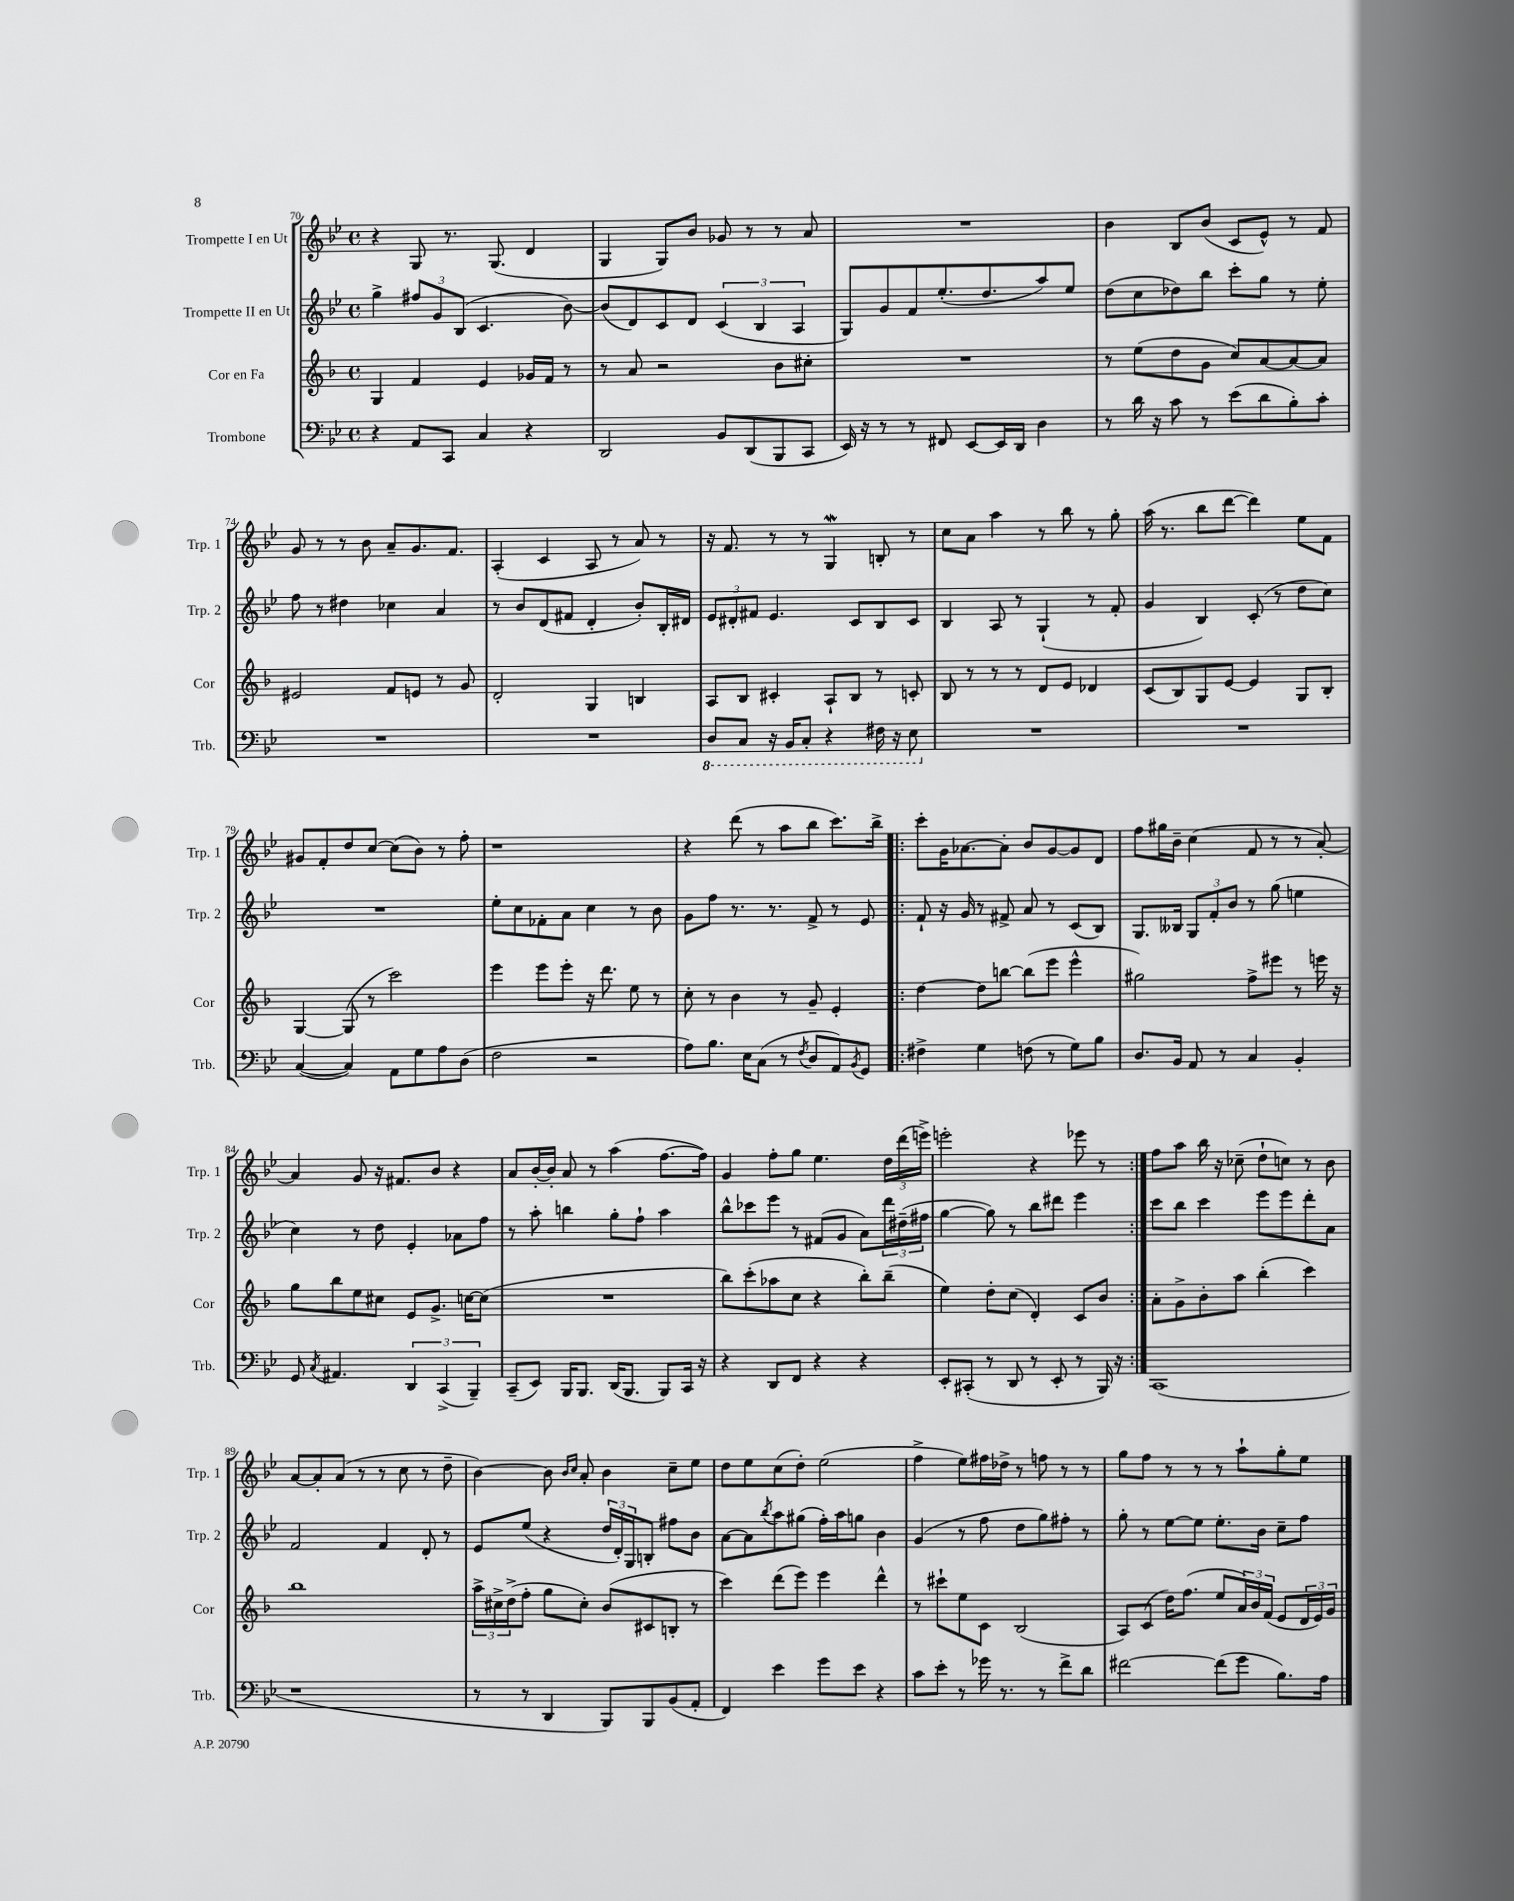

**kern	**kern	**kern	**kern
*staff4	*staff3	*staff2	*staff1
*clefF4	*clefG2	*clefG2	*clefG2
*k[b-e-]	*k[b-]	*k[b-e-]	*k[b-e-]
*M4/4	*M4/4	*M4/4	*M4/4
*met(c)	*met(c)	*met(c)	*met(c)
4r	4G/	4gg^\	4r
8AA/L	4f/	12ff#/L	8G/
.	.	12g/	.
8CC/J	.	.	8.r
.	.	(12B-/J	.
4C/	4e/	4.c/	.
.	.	.	(8.G/
4r	16g-/LL	.	4d/
.	16f/JJ	.	.
.	8r	[8b-\)	.
=	=	=	=
2DD/	8r	(8b-/]L	4G/
.	8a/	8d/)	.
.	2r	8c/	8G/L)
.	.	8d/J	8b-/J
8BB-/L	.	(6c/	8g-/
(8DD/	.	.	8r
.	.	6B-/	.
8BBB-/	8b-\L	.	8r
.	.	6A/	.
8CC/J	8cc#'\J	.	8a/
=	=	=	=
16EE-/)	1r	8G/L)	1r
16r	.	.	.
8r	.	8g/	.
8r	.	8f/	.
8FF#/	.	(8.ee-'/	.
[8EE-/L	.	.	.
.	.	8.dd/	.
16EE-/]L	.	.	.
16DD/JJ	.	.	.
4D\	.	8aa/)	.
.	.	8ee-/J	.
=	=	=	=
8r	8r	(8dd\L	4b-\
16d\	(8ee\L	8cc\	.
16r	.	.	.
8c\	8dd\	8dd-\)	8B-/L
8r	8g\J	8bb-\J	(8b-/J
(8e-\L	8cc/L)	8ccc'\L	8c/L
8d\	[8a/	8gg\J	8e-^^/J)
8B-'\)	8a/_	8r	8r
8c'\J	8a/]J	8ee-'\	8f/
=	=	=	=
1r	2e#/	8ff\	8g/
.	.	8r	8r
.	.	4dd#\	8r
.	.	.	8b-\
.	8f/L	4cc-\	8a~/L
.	8e/J	.	8.g/
.	8r	4a/	.
.	.	.	8.f/J
.	8g/	.	.
=	=	=	=
1r	2d'/	8r	(4A'/
.	.	8b-/L	.
.	.	(8d/	4c/
.	.	8f#/J	.
.	4G/	4d'/	8A/
.	.	.	8r
.	4B/	8b-'/L)	8a/)
.	.	16B-'/L	8r
.	.	16d#/JJ	.
=	=	=	=
8DD/L	8A/L	12e-/L	16r
.	.	.	8.f/
.	.	12d#'/	.
8CC/J	8B-/J	.	.
.	.	12f#/J	.
16r	4c#'/	4.e-/	8r
16BBB-/LK	.	.	.
8CC'/J	.	.	8r
4r	8A`/L	.	4G/
.	8B-/J	8c/L	.
16FF#\	8r	8B-/	8B'/
16r	.	.	.
8EE-\	8c'/	8c/J	8r
=	=	=	=
1r	8B-/	4B-/	8cc\L
.	8r	.	8a\J
.	8r	8A/	4aa\
.	8r	8r	.
.	8d/L	(4G`/	8r
.	8e/J	.	8bb-\
.	4d-/	8r	8r
.	.	8f'/	8gg'\
=	=	=	=
1r	(8c/L	4g/	(16aa\
.	.	.	8.r
.	8B-/)	.	.
.	8G/	4B-/)	8bb-\L
.	[8e/J	.	[8ddd\J
.	4e/]	(8c'/	4ddd\])
.	.	8r	.
.	8G/L	8dd\L	8ee-\L
.	8B-'/J	8cc\J)	8f\J
=	=	=	=
([4C/	[4G/	1r	8g#/L
.	.	.	8f'/
4C/])	(8G/]	.	8dd/
.	8r	.	[8cc/J
8AA\L	2ccc\)	.	(8cc\]L
8G\	.	.	8b-\J)
8A\	.	.	8r
(8D\J	.	.	8ff'\
=	=	=	=
2F\	4eee\	8ee-'\L	1r
.	.	8cc\	.
.	8eee\L	8f-'\	.
.	8eee'\J	8a\J	.
2r	16r	4cc\	.
.	8.ddd\	.	.
.	8ee\	8r	.
.	8r	8b-\	.
=	=	=	=
8A\L)	8cc'\	8g\L	4r
8.B-\J	8r	8ff\J	.
.	4b-\	8.r	(8ddd\
16E-\LK	.	.	.
(8C\J	.	.	8r
.	.	8.r	.
8r	8r	.	8aa\L
8qF/	.	.	.
8D/L	8g~/	8f^/	8bb-\J
8AA/)	4e'/	8r	8.ccc\L)
8qBB-/	.	.	.
8GG/J	.	8e-/	.
.	.	.	16bb-^\Jk
=!|:	=!|:	=!|:	=!|:
4F#^\	[4dd\	8f`/	8ccc'\L
.	.	16r	16g\K
.	.	16g/	[8.a-\
4G\	8dd\]L	8r	.
.	[8bb\J	8f#^/	8a-'\]J
(8F\	(8bb\]L	8a/	8b-/L
8r	8eee\J	8r	[8g/
8G\L)	4eee^^\	(8c/L	8g/]
8B-\J	.	8B-/J)	8d/J
=	=	=	=
8.D/L	2gg#\)	8.G/L	8ff\L
.	.	.	16gg#\L
16BB-/Jk	.	16B--/Jk	16b-~\JJ
8AA/	.	12G/L	(4cc\
.	.	12f'/	.
8r	.	.	.
.	.	12b-/J	.
4C/	8ff^\L	8r	8f/
.	8eee#\J	(8gg\	8r
4BB-'/	8r	4ee\	8r
.	16eee\	.	[8a'/)
.	16r	.	.
=	=	=	=
8GG/	8gg\L	4cc\)	4a/]
8qC/	.	.	.
4.AA#/	8bb-\	.	.
.	8ee\	8r	8g/
.	8cc#\J	8dd\	16r
.	.	.	8.f#/L
6DD/	8e/L	4e-'/	.
.	8.g^/J	.	8b-/J
(6CC^/	.	.	.
.	.	8a-\L	4r
.	[16cc\LK	.	.
6BBB-~/)	.	.	.
.	(8cc\]J	8ff\J	.
=	=	=	=
(8CC~/L	1r	8r	8a/L
8EE-/J)	.	8aa'\	[16b-'/L
.	.	.	16b-'/]JJ
16BBB-/LK	.	4bb\	8a/
8.BBB-/J	.	.	.
.	.	.	8r
(16DD/LK	.	8gg'\L	(4aa\
8.BBB-/J	.	.	.
.	.	8ff`\J	.
8BBB-/L)	.	4aa\	[8.ff\L
16CC/Jk	.	.	.
16r	.	.	16ff\]Jk)
=	=	=	=
4r	8bb-\L)	8bb-^^\L	4g/
.	(8ccc'\	8ccc-\	.
8DD/L	8aa-\	8eee-\J	8ff'\L
8FF/J	8cc\J	8r	8gg\J
4r	4r	(8f#/L	4.ee-\
.	.	8g/J	.
4r	8bb-'\L)	8a\L)	.
.	(8bb-~\J	24ddd\L	24dd\LL
.	.	(24dd#~\	(24ddd\
.	.	24ff#\JJ	24eee^\JJ)
=	=	=	=
8EE-'/L	4ee\)	[4gg\	2eee'\
(8CC#'/J	.	.	.
8r	8dd'\L	8gg\])	.
8DD/	(8cc\J	8r	.
8r	4d'/)	8bb-\L	4r
8EE-'/	.	8ddd#\J	.
8r	8c/L	4eee-\	8eee-\
16BBB-/)	8b-/J	.	8r
16r	.	.	.
=:|!	=:|!	=:|!	=:|!
(1CC	8a'\L	8ccc\L	8ff\L
.	8g^\	8bb-\J	8aa\J
.	8b-'\	4ccc\	16bb-\
.	.	.	16r
.	8aa\J	.	(8cc-~\
.	(4bb-'\	8eee-\L	8dd`\L
.	.	8eee-\	8cc\J)
.	4ccc\)	8ddd'\	8r
.	.	8a\J	8b-\
=	=	=	=
1r	1bb-	2f/	[8a/L
.	.	.	8a'/]
.	.	.	(8a/J
.	.	.	8r
.	.	4f/	8r
.	.	.	8cc\
.	.	8d'/	8r
.	.	8r	8dd~\
=	=	=	=
8r	24aa^\LL	8e-/L	[4b-\)
.	24cc#^\	.	.
.	(24dd^\J	.	.
8r	8ff'\J	(8ee-/J	.
4DD/	8gg\L	4r	8b-\]
.	.	.	16qqb-/LL
.	.	.	16qqcc/JJ
.	8cc#'\J)	.	8a'/
8BBB-/L)	(8b-/L	24dd/LL	4b-\
.	.	24d'/)	.
.	.	24G/J	.
8BBB-/	8c#/	8B'/J	.
(8BB-/	8B'/J	8ff#\L	8cc~\L
8AA'/J	8r	8b-\J	8ee-\J
=	=	=	=
4FF/)	4ccc\)	[8a\L	8dd\L
.	.	8a\]	8ee-\
.	.	8qbb-/	.
4e-\	(8ddd\L	8aa\	(8cc\
.	8eee\J)	(8gg#\J	8dd'\J)
8g\L	4eee\	16ff'\LL)	(2ee-\
.	.	16aa\J	.
8e-\J	.	8gg\J	.
4r	4ddd^^\	4b-\	.
=	=	=	=
8c\L	8r	(4g/	4ff^\
8e-'\J	8ccc#`\L	.	.
8r	8ee\	8r	8ee-\L)
16g-\	8c\J	8ff\	16ff#\L
8.r	.	.	16dd-^\JJ
.	(2B-/	8dd\L	8r
8r	.	8gg\)	8ff\
8f^\L	.	8ff#'\J	8r
8d\J	.	8r	8r
=	=	=	=
[2f#\	8A/L)	8gg'\	8gg\L
.	(8c/J	8r	8ff\J
.	16dd\LK)	[8ee-\L	8r
.	(8.ff\J	.	.
.	.	8ee-\]J	8r
(8f#\]L	8ee/L	8.ee-'\L	8r
8g\J	24a/L)	.	8aa`\L
.	24b-/	.	.
.	.	16b-\Jk	.
.	(24f/JJ	.	.
8.B-\L)	8e/L	8cc~\L	8gg'\
.	24d/L	8ff\J	8ee-\J
.	24e/)	.	.
16A\Jk	.	.	.
.	24g/JJ	.	.
==	==	==	==
*-	*-	*-	*-
